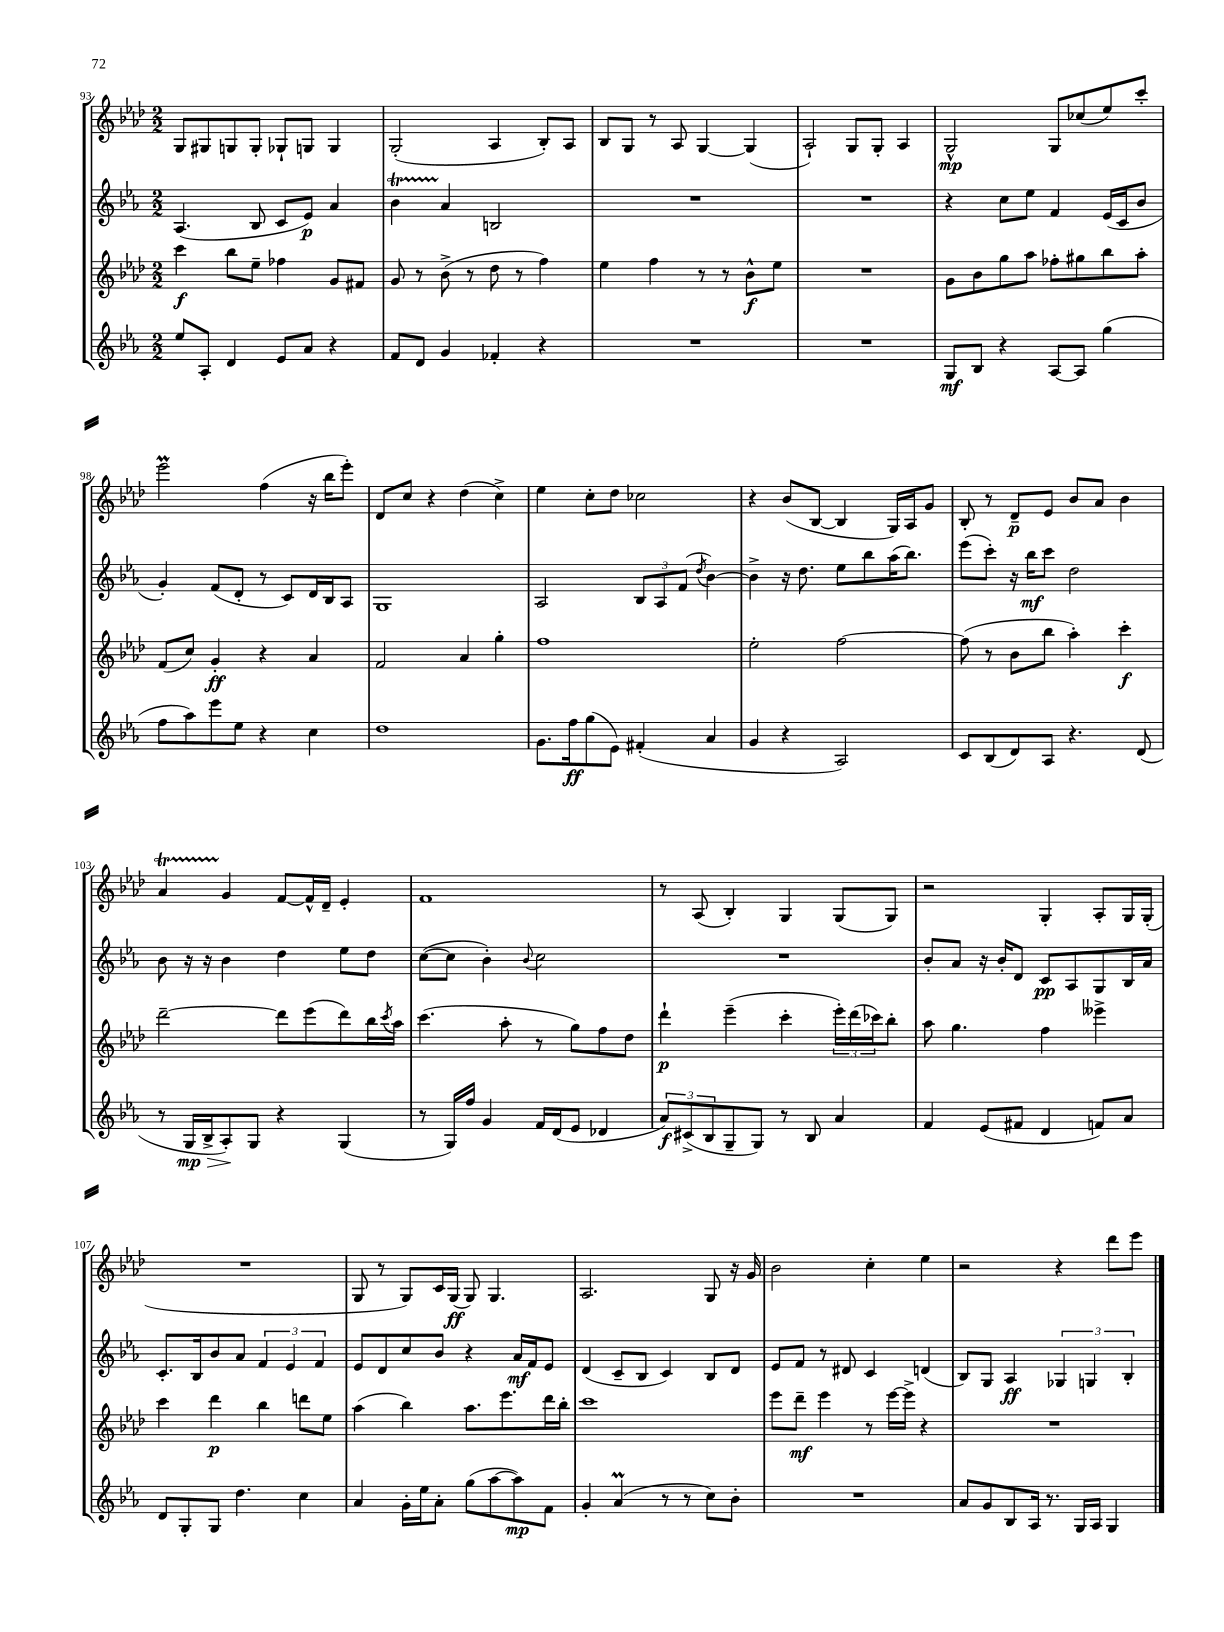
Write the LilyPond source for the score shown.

<<
\new StaffGroup <<
\new Staff = "s0" {
    \clef treble \key aes \major \numericTimeSignature \time 2/2
    g8 gis8 g8 g8-. ges8-! g8 g4 |
    g2-.( aes4 bes8-.) aes8 |
    bes8 g8 r8 aes8 g4~ g4( |
    aes2-!) g8 g8-. aes4 |
    g2-^\mp g8 ces''8( ees''8) c'''8-. |
    ees'''2\prall f''4( r16 bes''16 ees'''8-.) |
    des'8 c''8 r4 des''4( c''4->) |
    ees''4 c''8-. des''8 ces''2 |
    r4 bes'8( bes8~ bes4 g16) aes16 g'8 |
    bes8-. r8 des'8--\p ees'8 bes'8 aes'8 bes'4 |
    aes'4\startTrillSpan g'4\stopTrillSpan f'8~ f'16-^ des'16-- ees'4-. |
    f'1 |
    r8 aes8( bes4-.) g4 g8( g8) |
    r2 g4-. aes8-. g16 g16-.( |
    R1 |
    g8 r8 g8) c'16 g16\ff( g8) g4. |
    aes2. g8 r16 g'16 |
    bes'2 c''4-. ees''4 |
    r2 r4 des'''8 ees'''8 \bar "|." |
}
\new Staff = "s1" {
    \clef treble \key ees \major \numericTimeSignature \time 2/2
    aes4.( bes8 c'8 ees'8\p) aes'4 |
    bes'4\startTrillSpan aes'4\stopTrillSpan b2 |
    R1 |
    R1 |
    r4 c''8 ees''8 f'4 ees'16( c'16 bes'8 |
    g'4-.) f'8( d'8-. r8 c'8) d'16 bes16 aes8 |
    g1 |
    aes2 \tuplet 3/2 { bes8 aes8 f'8( } \acciaccatura { d''8 } bes'4~) |
    bes'4-> r16 d''8. ees''8 bes''8 aes''16( bes''8.) |
    ees'''8( c'''8-.) r16 bes''16\mf c'''8 d''2 |
    bes'8 r16 r16 bes'4 d''4 ees''8 d''8 |
    c''8~( c''8 bes'4-.) \appoggiatura { bes'8 } c''2 |
    R1 |
    bes'8-. aes'8 r16 bes'16-. d'8 c'8\pp aes8 g8 bes16 aes'16 |
    c'8.-. bes16 bes'8 aes'8 \tuplet 3/2 { f'4 ees'4 f'4 } |
    ees'8 d'8 c''8 bes'8 r4 aes'16\mf f'16 ees'8 |
    d'4( c'8-- bes8 c'4) bes8 d'8 |
    ees'8 f'8 r8 dis'8 c'4 d'4( |
    bes8) g8 aes4\ff \tuplet 3/2 { ges4 g4 bes4-. } \bar "|." |
}
\new Staff = "s2" {
    \clef treble \key aes \major \numericTimeSignature \time 2/2
    c'''4\f bes''8 ees''8-- fes''4 g'8 fis'8 |
    g'8 r8 bes'8->( r8 des''8 r8 f''4) |
    ees''4 f''4 r8 r8 bes'8-^\f ees''8 |
    R1 |
    g'8 bes'8 g''8 aes''8 fes''8-. gis''8 bes''8 aes''8-. |
    f'8( c''8) g'4-.\ff r4 aes'4 |
    f'2 aes'4 g''4-. |
    f''1 |
    ees''2-. f''2~ |
    f''8( r8 bes'8 bes''8 aes''4-.) c'''4-.\f |
    des'''2~-- des'''8 ees'''8( des'''8) bes''16 \acciaccatura { c'''8 } aes''16 |
    c'''4.( aes''8-. r8 g''8) f''8 des''8 |
    des'''4-!\p ees'''4--( c'''4-. \tuplet 3/2 { ees'''16-.) des'''16( ces'''16) } bes''8-. |
    aes''8 g''4. f''4 eeses'''4-> |
    c'''4 des'''4\p bes''4 d'''8 ees''8 |
    aes''4( bes''4) aes''8. ees'''8. des'''16 bes''16-. |
    c'''1 |
    ees'''8 des'''8--\mf ees'''4 r8 ees'''16~ ees'''16-> r4 |
    R1 \bar "|." |
}
\new Staff = "s3" {
    \clef treble \key ees \major \numericTimeSignature \time 2/2
    ees''8 aes8-. d'4 ees'8 aes'8 r4 |
    f'8 d'8 g'4 fes'4-. r4 |
    R1 |
    R1 |
    g8\mf bes8 r4 aes8~ aes8 g''4( |
    f''8 aes''8) ees'''8 ees''8 r4 c''4 |
    d''1 |
    g'8. f''16\ff g''8( ees'8) fis'4-.( aes'4 |
    g'4 r4 aes2) |
    c'8 bes8( d'8) aes8 r4. d'8( |
    r8 g16\mp\> bes16-> aes8-.\!) g8 r4 g4( |
    r8 g16) f''16 g'4 f'16 d'16( ees'8 des'4 |
    \tuplet 3/2 { aes'8\f) cis'8->( bes8 } g8-- g8) r8 bes8 aes'4 |
    f'4 ees'8( fis'8 d'4 f'8) aes'8 |
    d'8 g8-. g8 d''4. c''4 |
    aes'4 g'16-. ees''16 aes'8-. g''8( aes''8~ aes''8\mp) f'8 |
    g'4-. aes'4\prall( r8 r8 c''8) bes'8-. |
    R1 |
    aes'8 g'8 bes8 aes16 r8. g16 aes16 g4 \bar "|." |
}
>>
>>
\layout { \context { \Score currentBarNumber = #93 } }
